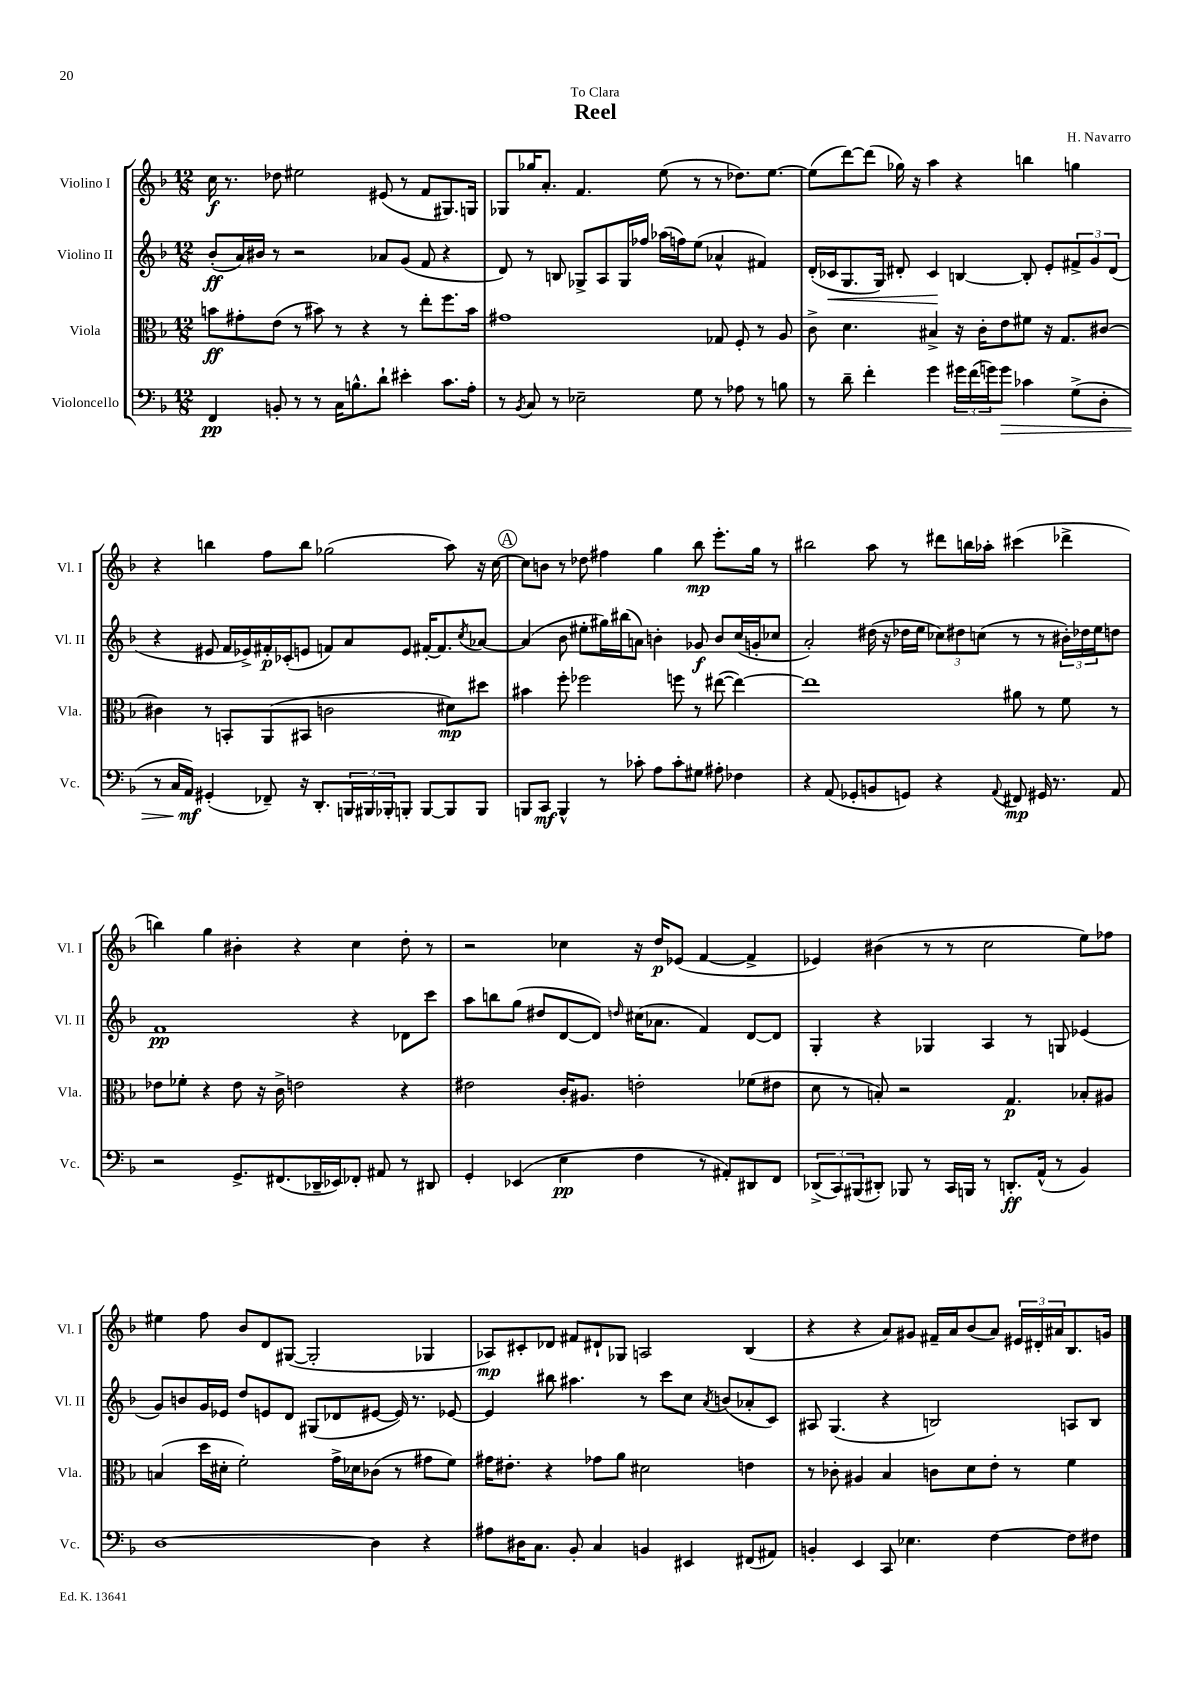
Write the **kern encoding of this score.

**kern	**kern	**kern	**kern
*staff4	*staff3	*staff2	*staff1
*clefF4	*clefC3	*clefG2	*clefG2
*k[b-]	*k[b-]	*k[b-]	*k[b-]
*M12/8	*M12/8	*M12/8	*M12/8
4FF	8b	(8b-'	16cc
.	.	.	8.r
.	8g#'	16a)	.
.	.	16b#	.
8BB'	(8e	8r	8dd-
8r	8r	2r	2ee#
8r	8b#)	.	.
16C	8r	.	.
8.B^^	.	.	.
.	4r	.	.
8d`	.	8a-	(8e#
4e#'	8r	(8g	8r
.	8ee'	8f	8f
8.c	8.ff	4r	8.G#)
16A'	16b#	.	16G
=	=	=	=
8r	1g#	8d)	8G-
8qBB-	.	.	.
8C	.	8r	16gg-
.	.	.	8.a'
8r	.	8B	.
2E-~	.	8G-^	4.f
.	.	8A	.
.	.	16G-	.
.	.	16ff-	.
.	.	(16aa-	(8ee
.	.	16ff)	.
8G	.	(8ee	8r
8r	8G-	4a-^^	8r
8A-	8F'	.	8.dd-)
8r	8r	4f#)	.
.	.	.	[8.ee
8B	8A	.	.
=	=	=	=
8r	8c^	(16d'	(8ee]
.	.	16c-	.
8d~	4.d	8.G	[8ddd)
4f'	.	.	(8ddd]
.	.	16G)	.
.	.	8d#'	16gg-)
.	.	.	16r
4g	4B#^	4c-	4aa
24g#	16r	[4B	4r
(24f	.	.	.
.	16c'	.	.
24g)	.	.	.
8g	8e	.	.
4c-	8f#	8B']	4bb
.	16r	8e'	.
.	8.G	.	.
(8G^	.	12f#^	4gg
.	.	12g	.
8D'	[8c#	.	.
.	.	(12d#	.
=	=	=	=
8r	4c#]	4r	4r
16C	.	.	.
16AA)	.	.	.
(4GG#'	8r	8e#	4bb
.	8BB'	16f	.
.	.	16e-^)	.
8FF-~)	(8AA	16f#'	8ff
.	.	(16c-'	.
16r	8BB#	8e	8bb
8.DD'	.	.	.
.	2c	8f)	(2gg-
24BBB	.	8a	.
24BBB#	.	.	.
24BBB-'	.	.	.
8BBB'	.	8e	.
[8BBB	.	[16f#'	.
.	.	8.f#]	.
8BBB]	8d#)	.	8aa)
.	.	8qcc	.
8BBB	8dd#	[8a-	16r
.	.	.	[16cc
=	=	=	=
8BBB	4b#	(4a-]	8cc]
8CC	.	.	8b
4BBB^^	8ff'	8b-	8r
.	2ff-	8ee#'	8dd-
8r	.	16gg#)	4ff#
.	.	(16bb#	.
8c-'	.	8a)	.
8A	.	4b'	4gg
8c-'	8ff	.	.
8G#	8r	8g-	8bb-
8A#'	([8ee#	8b	8.eee'
4F-	4ee#_)	(16cc	.
.	.	16g'	16gg
.	.	8cc-	8r
=	=	=	=
4r	1ee#]	2a')	2bb#
(8AA	.	.	.
8GG-'	.	.	.
8BB	.	(16dd#	8aa
.	.	16r	.
8GG)	.	16dd-	8r
.	.	16ee	.
4r	.	12cc-)	8ddd#
.	.	12dd#	.
.	.	.	16bb
.	.	(12cc	.
.	.	.	16aa-'
8qqAA	.	.	.
8FF#	8a#	8r	(4ccc#
16GG#	8r	8r	.
8.r	.	.	.
.	8f	24b#')	4ddd-^
.	.	24dd-	.
.	.	24ee	.
8AA	8r	8dd	.
=	=	=	=
2r	8e-	1f	4bb)
.	8f-'	.	.
.	4r	.	4gg
8.GG^	8e-	.	4b#'
.	16r	.	.
(8.FF#	16c^	.	.
.	2e	.	4r
16DD-~	.	.	.
16EE-)	.	.	.
8FF-'	.	4r	4cc
8AA#	.	.	.
8r	4r	8d-	8dd'
8DD#	.	8ccc	8r
=	=	=	=
4GG'	2e#	8aa	2r
.	.	8bb	.
(4EE-	.	(8gg	.
.	.	8dd#	.
4E	16c'	[8d	4cc-
.	8.A#	.	.
.	.	8d])	.
.	.	16qqdd	.
4F	2e'	(16cc#	16r
.	.	8.a-	16dd
.	.	.	(8e-
8r	.	4f)	[4f
8AA#')	.	.	.
8DD#	(8f-	[8d	4f^]
8FF	8e#	8d]	.
=	=	=	=
(12DD-^	8d	4G'	4e-)
12CC)	.	.	.
.	8r	.	.
(12BBB#	.	.	.
8DD#')	8B')	4r	(4b#
8BBB-	2r	.	.
8r	.	4G-	8r
16CC	.	.	8r
16BBB	.	.	.
8r	.	4A	2cc
8.DD'	4.G	.	.
.	.	8r	.
(16AA^^	.	.	.
8r	.	8G	.
4BB-)	8B-'	(4e-	8ee)
.	8A#	.	8ff-
=	=	=	=
[1D	(4B	8g)	4ee#
.	.	8b	.
.	16dd	16g	8ff
.	16d#'	16e-	.
.	2f')	8dd	8b-
.	.	8e	8d
.	.	8d	([8G#
.	.	(8G#	2G#']
.	16g^	8d-	.
.	16d-	.	.
4D]	(8c-	[8e#	.
.	8r	16e#])	.
.	.	8.r	.
4r	8g#	.	4G-
.	8f)	[8e-	.
=	=	=	=
8A#	16g#	4e-]	8A-)
.	8.e#'	.	.
16D#	.	.	8c#'
8.C	.	.	.
.	4r	8bb#	8d-
8BB-'	.	4.aa#	8f#
4C	8g-	.	8d#`
.	8a	.	8G-
4BB	2d#	8r	2A
.	.	8ccc	.
4EE#	.	8cc	.
.	.	8qa	.
.	.	(8b	.
(8FF#	4e	8a-'	(4B-
8AA#)	.	8c)	.
=	=	=	=
4BB'	8r	8A#	4r
.	8c-'	(4.G	.
4EE	4A#	.	4r
8CC	4B-	4r	8a)
4.E-	.	.	8g#
.	8c	2B)	16f#~
.	.	.	16a
.	8d	.	(8b-
[4F	8e'	.	8a)
.	8r	.	24e#
.	.	.	24d#'
.	.	.	24a#
8F]	4f	8A	8.B-
8F#	.	8B	.
.	.	.	16g
==	==	==	==
*-	*-	*-	*-
